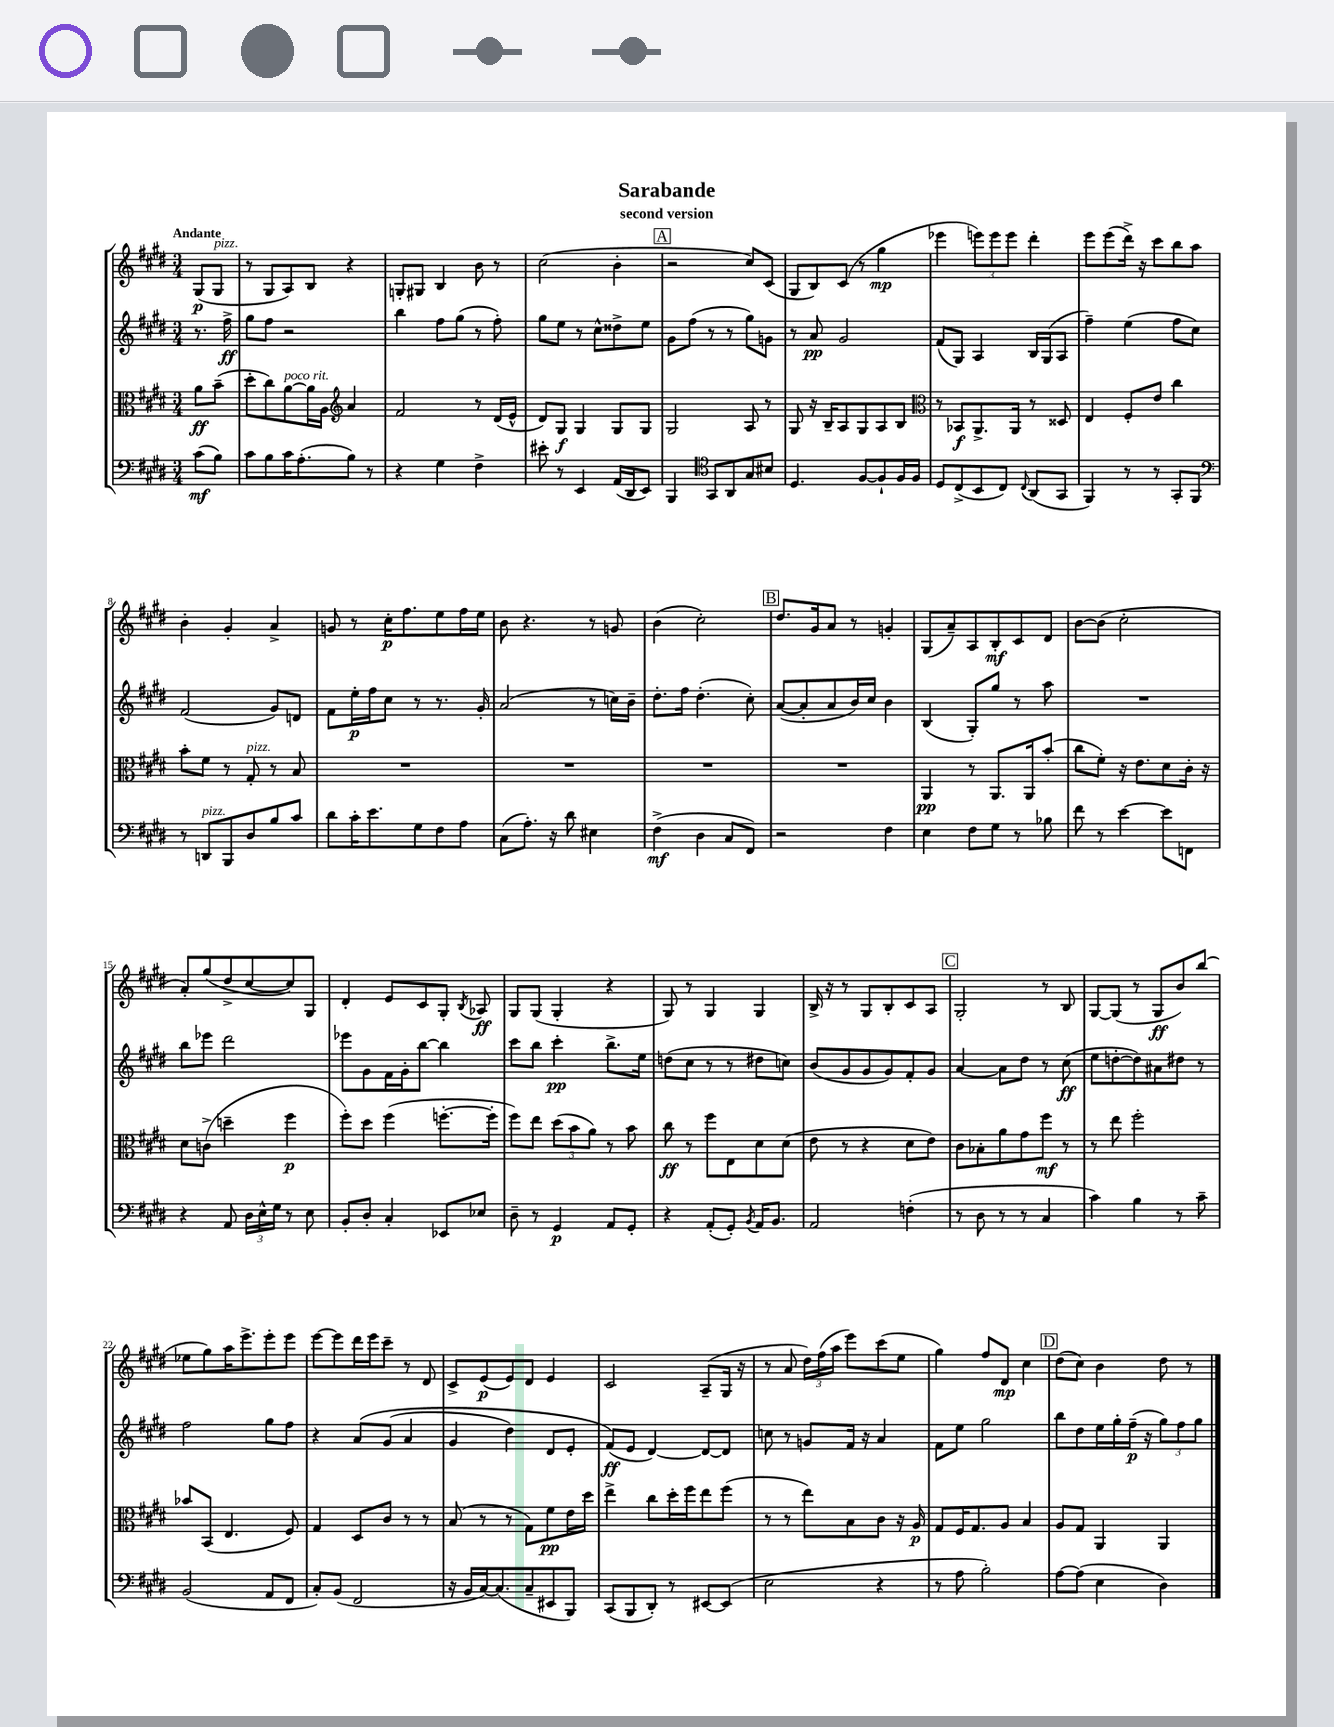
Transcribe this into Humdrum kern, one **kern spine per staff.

**kern	**kern	**kern	**kern
*staff4	*staff3	*staff2	*staff1
*clefF4	*clefC3	*clefG2	*clefG2
*k[f#c#g#d#]	*k[f#c#g#d#]	*k[f#c#g#d#]	*k[f#c#g#d#]
*M3/4	*M3/4	*M3/4	*M3/4
(8c#	8a	8.r	(8G#
8B)	(8b~	.	8G#
.	.	16ff#^	.
=	=	=	=
8c#	8dd#'	8gg#	8r
8B	8cc#)	8ff#	8G#
16c#	[8a	2r	8A)
(8.A'	.	.	.
.	16a]	.	8B
.	16A	.	.
*	*clefG2	*	*
8B)	4a	.	4r
8r	.	.	.
=	=	=	=
4r	2f#	4bb	8G'
.	.	.	8G#
4G#	.	8ff#	4B
.	.	(8gg#	.
4F#^	8r	8r	8b
.	(16d#	8ff#')	8r
.	16e^^	.	.
=	=	=	=
8e#'	8d#)	8gg#	(2cc#
8r	8G#	8ee	.
4EE	4G#	8r	.
.	.	8cc#^^	.
(16AA	8G#	8dd##^	4b'
16DD#	.	.	.
8EE)	8G#	8ee	.
=	=	=	=
4BBB	2G#	8g#	2r
.	.	(8ff#	.
*clefC4	*	*	*
8GG#	.	8r	.
8AA	.	8r	.
8G#	8A	8gg#)	8cc#)
8B#	8r	8g	(8c#
=	=	=	=
4.D#	8G#	8r	8G#
.	16r	8a	8B)
.	16B~	.	.
.	8A	2g#	(8c#
[8F#	8G#	.	8r
8F#`]	8A	.	4gg#
16F#	8B	.	.
16F#	.	.	.
=	=	=	=
*	*clefC3	*	*
8D#	8r	(8f#	4eee-
(8C#^	8BB-	8G#)	.
8BB	8.AA^	4A	12eee)
.	.	.	12eee
8C#)	.	.	.
.	.	.	12eee
.	16AA	.	.
8qqC#	.	.	.
(8AA	8r	16B	4ddd#'
.	.	(16G#	.
8GG#	8D##	8A	.
=	=	=	=
4FF#)	4E	4ff#~)	8eee
.	.	.	(8eee
8r	8F#'	(4ee	16ddd#^)
.	.	.	16r
8r	8e	.	8ccc#
8GG#'	4cc#	8ff#	8bb
8FF#	.	8cc#)	8aa
=	=	=	=
*clefF4	*	*	*
8r	8b'	(2f#	4b'
8DD	8f#	.	.
8BBB	8r	.	4g#'
8D#	8G#'	.	.
8B	8r	8g#)	4a^
8c#	8B	8d	.
=	=	=	=
8d#	2.r	8f#	8g
16c#'	.	16ee'	8r
8.e	.	16ff#	.
.	.	8cc#	16cc#'
.	.	.	8.ff#
8G#	.	8r	.
8F#	.	8.r	8ee
8A	.	.	16ff#
.	.	16g#'	16ee
=	=	=	=
(8C#	2.r	(2a	8b
8.A')	.	.	4.r
16r	.	.	.
8d#	.	.	.
4E#	.	8r	8r
.	.	16cc)	8g
.	.	16b~	.
=	=	=	=
(4F#^	2.r	8.dd#'	(4b
.	.	16ff#	.
4D#	.	(4.dd#'	2cc#')
8C#	.	.	.
8FF#)	.	8cc#')	.
=	=	=	=
2r	2.r	([8a	8.dd#
.	.	8a']	.
.	.	.	16g#
.	.	8a	8a
.	.	16b)	8r
.	.	16cc#	.
4F#	.	4b	4g'
=	=	=	=
4E	4AA	(4B	(8G#
.	.	.	8a~)
8F#	8r	8G#')	8A
8G#	8.AA	8gg#	8B'
8r	.	8r	8c#
.	16AA	.	.
8B-	(8b'	8aa	8d#
=	=	=	=
8f#	8cc#	2.r	[8b
8r	8f#')	.	(8b]
[4e	16r	.	2cc#'
.	8.e	.	.
8e]	8d#	.	.
8FF	16c#'	.	.
.	16r	.	.
=	=	=	=
4r	8d#	8bb	8a')
.	(8c^	8eee-	(8gg#
8AA	4dd~	2ddd#	8dd#^
24D#	.	.	[8cc#
24E^^	.	.	.
24G#	.	.	.
8r	4ff#	.	8cc#])
8E	.	.	8G#
=	=	=	=
8BB'	8ff#')	8eee-	4d#'
8D#'	8dd#	8g#	.
4C#'	(4ff#	16f#	8e
.	.	16g#'	.
.	.	[8bb	8c#
8EE-	[8.ff'	4bb]	8G#'
.	.	.	8qB
8E-	.	.	8A-
.	16ff']	.	.
=	=	=	=
8D#~	8ff#)	8ccc#	8G#
8r	8ee	8bb	(8G#
4GG#	(12dd#	4ccc#'	4G#'
.	12b	.	.
.	12a)	.	.
8AA	8r	8.bb^	4r
8GG#'	8b	.	.
.	.	16ee	.
=	=	=	=
4r	8cc#	(8dd	8G#)
.	8r	8cc#	8r
(8AA'	8ff#	8r	4G#
8GG#')	8E	8r	.
8qBB	.	.	.
16AA	8d#	8dd#	4G#
8.BB	.	.	.
.	(8d#	8cc)	.
=	=	=	=
2AA	8e	(8b	16B^
.	.	.	16r
.	8r	8g#	8r
.	4r	8g#	8G#
.	.	8g#)	8B'
(4F'	8d#	8f#'	8c#
.	8e)	8g#	8A
=	=	=	=
8r	8c#	[4a	2G#'
8D#	8B-'	.	.
8r	8a	8a]	.
8r	8g#	8dd#	.
4C#	8ff#	8r	8r
.	8r	(8cc#	8B
=	=	=	=
4c#)	8r	8ee	[8G#
.	8ee	[8dd'	(8G#]
4B	2ff#'	8dd])	8r
.	.	8a#	8G#
8r	.	8dd#	8b)
8c#~	.	8r	(8bb
=	=	=	=
(2BB	8b-	2ff#	8ee-
.	(8BB	.	8gg#)
.	4.E	.	16aa
.	.	.	8.eee^
8AA	.	8gg#	8eee'
8FF#	8F#)	8ff#	8eee
=	=	=	=
8C#')	4G#	4r	[8eee
(8BB	.	.	8eee]
2FF#	8D#	&(8a	16ddd#
.	.	.	16eee
.	8c#	(8g#	8ccc#~
.	8r	4a	8r
.	8r	.	8d#
=	=	=	=
16r	(8B	4g#	8c#^
16BB	.	.	.
[16C#)	8r	.	(8e
(8.C#]	.	.	.
.	8r	4dd#)	8e)
8C#~	8G#)	.	8d#
8EE#	8f#	8d#	4e
8BBB)	16e	8e'	.
.	16dd#	.	.
=	=	=	=
(8CC#	4ee^	(8f#&)	2c#
8BBB	.	8e	.
8DD#')	8cc#	[4d#)	.
8r	16dd#'	.	.
.	16ff#	.	.
[8EE#	8ee	8d#_	(8A~
(8EE#]	(8ff#	8d#]	16G#
.	.	.	16r
=	=	=	=
2E	8r	8cc	8r
.	8r	8r	8a
.	8ee)	8g	24dd#)
.	.	.	(24ff#
.	.	.	24aa
.	8B	16f#	8eee)
.	.	16r	.
4r	8c#	4a	(8ccc#
.	16r	.	8ee
.	16A	.	.
=	=	=	=
8r	8G#	8f#	4gg#)
8A	16F#	8ee	.
.	8.G#	.	.
2B')	.	2gg#	8ff#
.	8A	.	8d#
.	4B	.	4cc#
=	=	=	=
[8A	8A	8bb	(8dd#
(8A]	8G#	8dd#	8cc#)
4E	4AA	16ee	4b
.	.	16gg#'	.
.	.	(16ff#~	.
.	.	16r	.
4D#)	4AA	12gg#)	8dd#
.	.	12ff#	.
.	.	.	8r
.	.	12gg#	.
==	==	==	==
*-	*-	*-	*-
